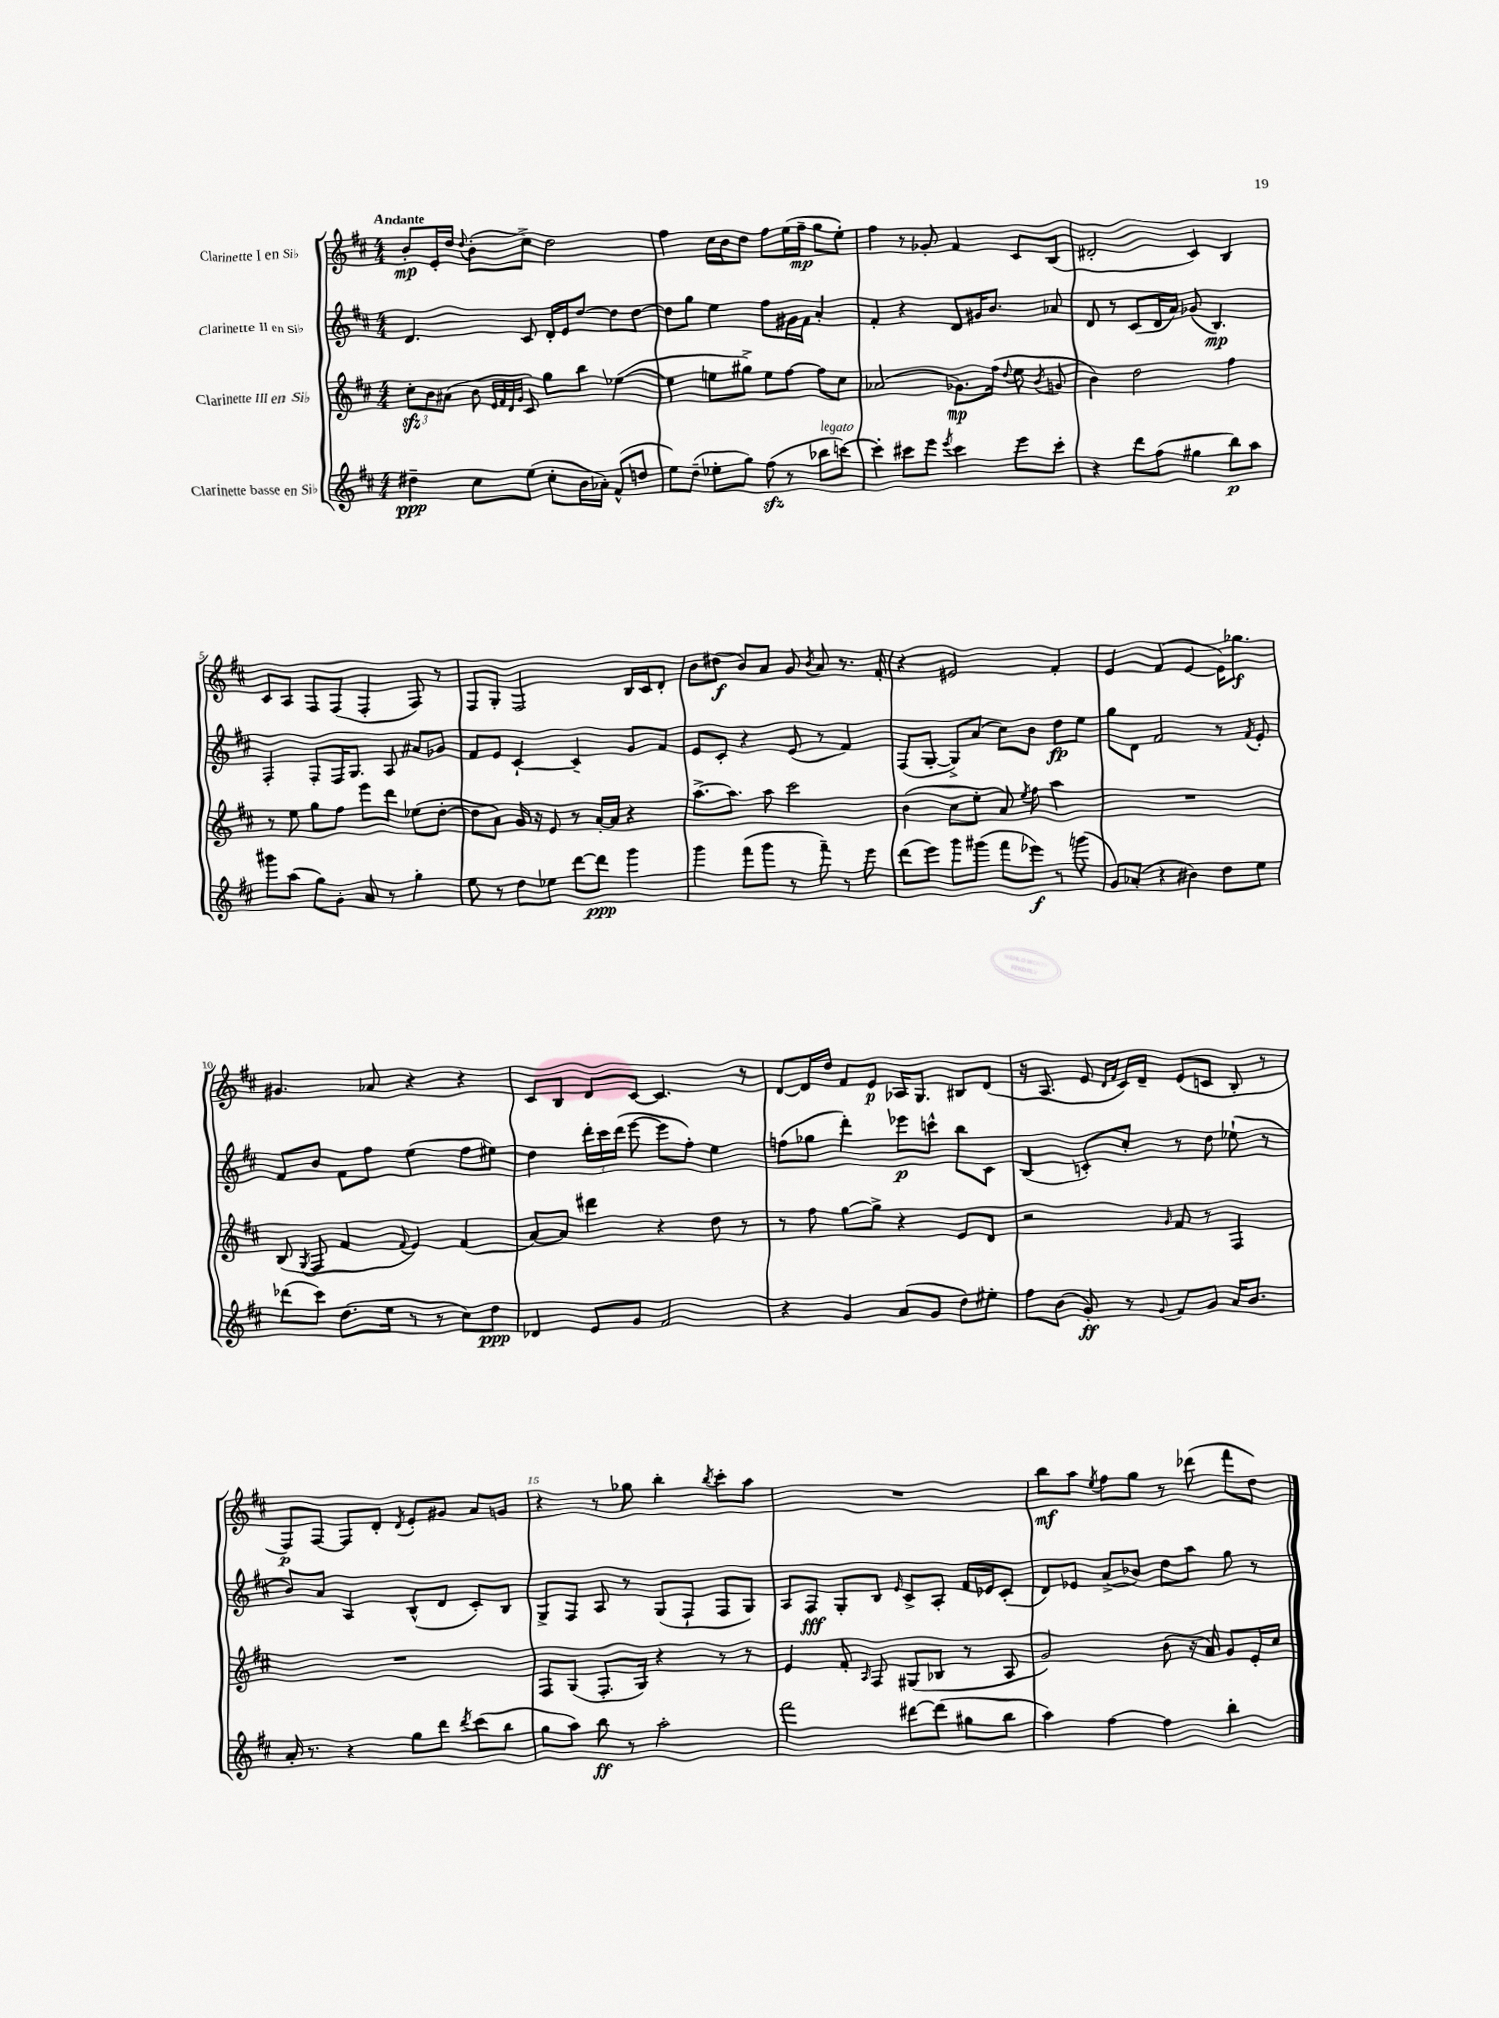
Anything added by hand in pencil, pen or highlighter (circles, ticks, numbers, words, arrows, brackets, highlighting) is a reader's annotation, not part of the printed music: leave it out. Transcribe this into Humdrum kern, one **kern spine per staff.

**kern	**kern	**kern	**kern
*staff4	*staff3	*staff2	*staff1
*clefG2	*clefG2	*clefG2	*clefG2
*k[f#c#]	*k[f#c#]	*k[f#c#]	*k[f#c#]
*M4/4	*M4/4	*M4/4	*M4/4
4dd#~	12cc#'	4.d	8b'
.	12b	.	.
.	.	.	16e'
.	(12a#	.	.
.	.	.	16dd
.	.	.	8qqdd
8cc#	8b	.	(8b'
.	32qqe	.	.
.	32qqf#	.	.
.	32qqd	.	.
.	32qqg	.	.
(8ee	8c#)	8c#	8cc#^)
8cc#'	8gg	16d'	2dd
.	.	16e	.
16b	8bb	[8dd	.
16a-')	.	.	.
(8f#^^	([4ee-	8dd]	.
8dd	.	[8dd	.
=	=	=	=
8ee)	4ee-]	8dd]	4ff#
(8dd~	.	8gg	.
8ee-'	8ee	4ee	16cc#
.	.	.	16b
8gg)	8gg#^)	.	8dd
(8ff#	8ee	8ff#	8ff#
8r	[8ff#	16g#	(16ee
.	.	16f#	16ff#~
8bb-	8ff#]	4a'	8gg
[8ccc)	8cc#	.	8ee')
=	=	=	=
4ccc']	(2a-	4f#'	4ff#
8ccc#	.	4r	8r
8eee	.	.	8g-'
8qeee	.	.	.
4ccc#	8.g-)	8d	4f#
.	.	16g#	.
.	(16ff#	8.b	.
.	8qqdd	.	.
8eee	8ee	.	8c#
.	8qb	.	.
8ccc#'	8g	8a-	(8B
=	=	=	=
4r	4b)	8d	2d#'
.	.	8r	.
8ddd	2dd	(8c#	.
(8ff#	.	16d	.
.	.	16a)	.
4gg#	.	(8g-	4c#)
.	.	4.B)	.
8bb)	4ff#	.	4B
8aa	.	.	.
=	=	=	=
8ggg#	8r	4F#'	8c#
(8aa	8ee	.	8A
8gg)	8gg	8F#'	8F#
8g'	8ff#	16F#	(8F#
.	.	8.G	.
8a	8eee	.	4F#'
8r	8ddd	8A	.
4gg'	(8ee-	8a#	8F#)
.	[8dd'	8g-	8r
=	=	=	=
8ee	8dd]	8f#	8F#
8r	8a)	8e	8G'
8dd	16g	[4c#`	2F#
.	16r	.	.
8ee-	8e	.	.
[8ddd	8r	4c#~]	.
8ddd]	[16a'	.	.
.	16a]	.	.
4ggg	4r	8g	16B
.	.	.	16c#
.	.	8f#	8d'
=	=	=	=
4ggg	[8.aa^	8e	8b
.	.	8c#'	(8dd#
.	8.aa]	.	.
(8fff#	.	4r	8b)
8ggg	8aa	.	8a
8r	2ccc#	(8e	8g
.	.	.	8qb
8fff#~)	.	8r	8a
8r	.	4f#)	8.r
8eee	.	.	.
.	.	.	16f#'
=	=	=	=
(8ddd	(4b	(8F#	4r
8eee)	.	[8G'	.
8ggg	8cc#	8G^])	2e#
(8ggg#	8ee'	(8a	.
8fff#	8a)	8cc#)	.
.	8qee	.	.
8eee-)	8ff#	8b	.
8r	4aa	8dd	4f#'
(8ggg	.	8ee	.
=	=	=	=
8g)	1r	8gg	4e
(8a-'	.	8d	.
4r	.	2f#	(4f#
4b#)	.	.	[4e
8dd	.	8r	16e])
.	.	.	8.gg-
.	.	8qf#	.
8ee	.	8e'	.
=	=	=	=
(8ddd-	(8B	8f#	4.g#
.	8qG	.	.
8ccc#)	8F#	8b	.
(8.dd	4f#	8f#	.
.	.	8ff#	8a-
16ee	.	.	.
.	8qqf#	.	.
8r	4e)	(4ee	4r
8r	.	.	.
8cc#)	(4f#	8ff#	4r
8dd	.	8ee#)	.
=	=	=	=
4d-	[8a)	4dd	8c#
.	8a]	.	8B
8e	4ddd#	24ddd'	8d
.	.	24ccc#	.
.	.	(24ddd	.
8g	.	[8eee	[8c#
2f#	4r	8eee]	4.c#]
.	.	8ff#')	.
.	8dd	4ee	.
.	8r	.	8r
=	=	=	=
4r	8r	(8ff	[8d
.	8ff#	8gg-	16d]
.	.	.	16dd
4g	[8gg	4ddd')	8f#
.	8gg^]	.	8e
(8a	4r	8eee-	16A-
.	.	.	8.G
8g	.	8ccc^^	.
8dd)	8e	8bb	8B#
8ee#'	8d	8c#	(8d
=	=	=	=
8ff#	2r	(4B	16r
.	.	.	8.A
(8b	.	.	.
8g')	.	8c')	8e
.	.	.	16qqd
.	.	.	16qqf#
8r	.	8cc#'	16c#)
.	.	.	16d~
8qqg	16qqg	.	.
8f#	8f#	8r	(8e
8g	8r	8dd	8c
16a	4F#	(8ee-`	8B'
8.b	.	.	.
.	.	8r	8r
=	=	=	=
16a'	1r	8b)	8F#)
8.r	.	.	.
.	.	8a	[8F#
4r	.	4A	8F#]
.	.	.	8d'
.	.	.	8qd
8gg	.	(8B^^	8e'
8ddd	.	8d	8g#
8qddd	.	.	.
(8ccc#	.	8c#')	8a
8bb	.	8B	8g
=	=	=	=
8gg	8F#	8G^	4r
8aa)	(8G	8F#	.
8bb	8.F#'	8A	8r
8r	.	8r	8gg-
.	16G)	.	.
2aa'	4r	(8G	4bb'
.	.	8F#`	.
.	.	.	8qbb
.	8r	8F#	8ccc#'
.	8r	8G)	8aa
=	=	=	=
2fff#	4e	8A	1r
.	.	8F#	.
.	8f#'	8G'	.
.	16qqA	.	.
.	8F#	8B	.
.	.	16qqe	.
[8ddd#	(8G#	8c#^	.
(8ddd#]	8B-	8A'	.
8gg#	8r	16f#	.
.	.	16e-	.
8bb	8A	(8c#'	.
=	=	=	=
4aa)	2g)	8d)	8bb
.	.	8e-	8aa
.	.	.	8qee
[4ff#	.	(8a^	8ff#
.	.	8b-)	8gg
4ff#]	(8b	8dd	8r
.	16r	8aa	(8ddd-
.	16a)	.	.
4bb'	8g	8gg	8fff#
.	16e'	8r	8dd)
.	16cc#	.	.
==	==	==	==
*-	*-	*-	*-
